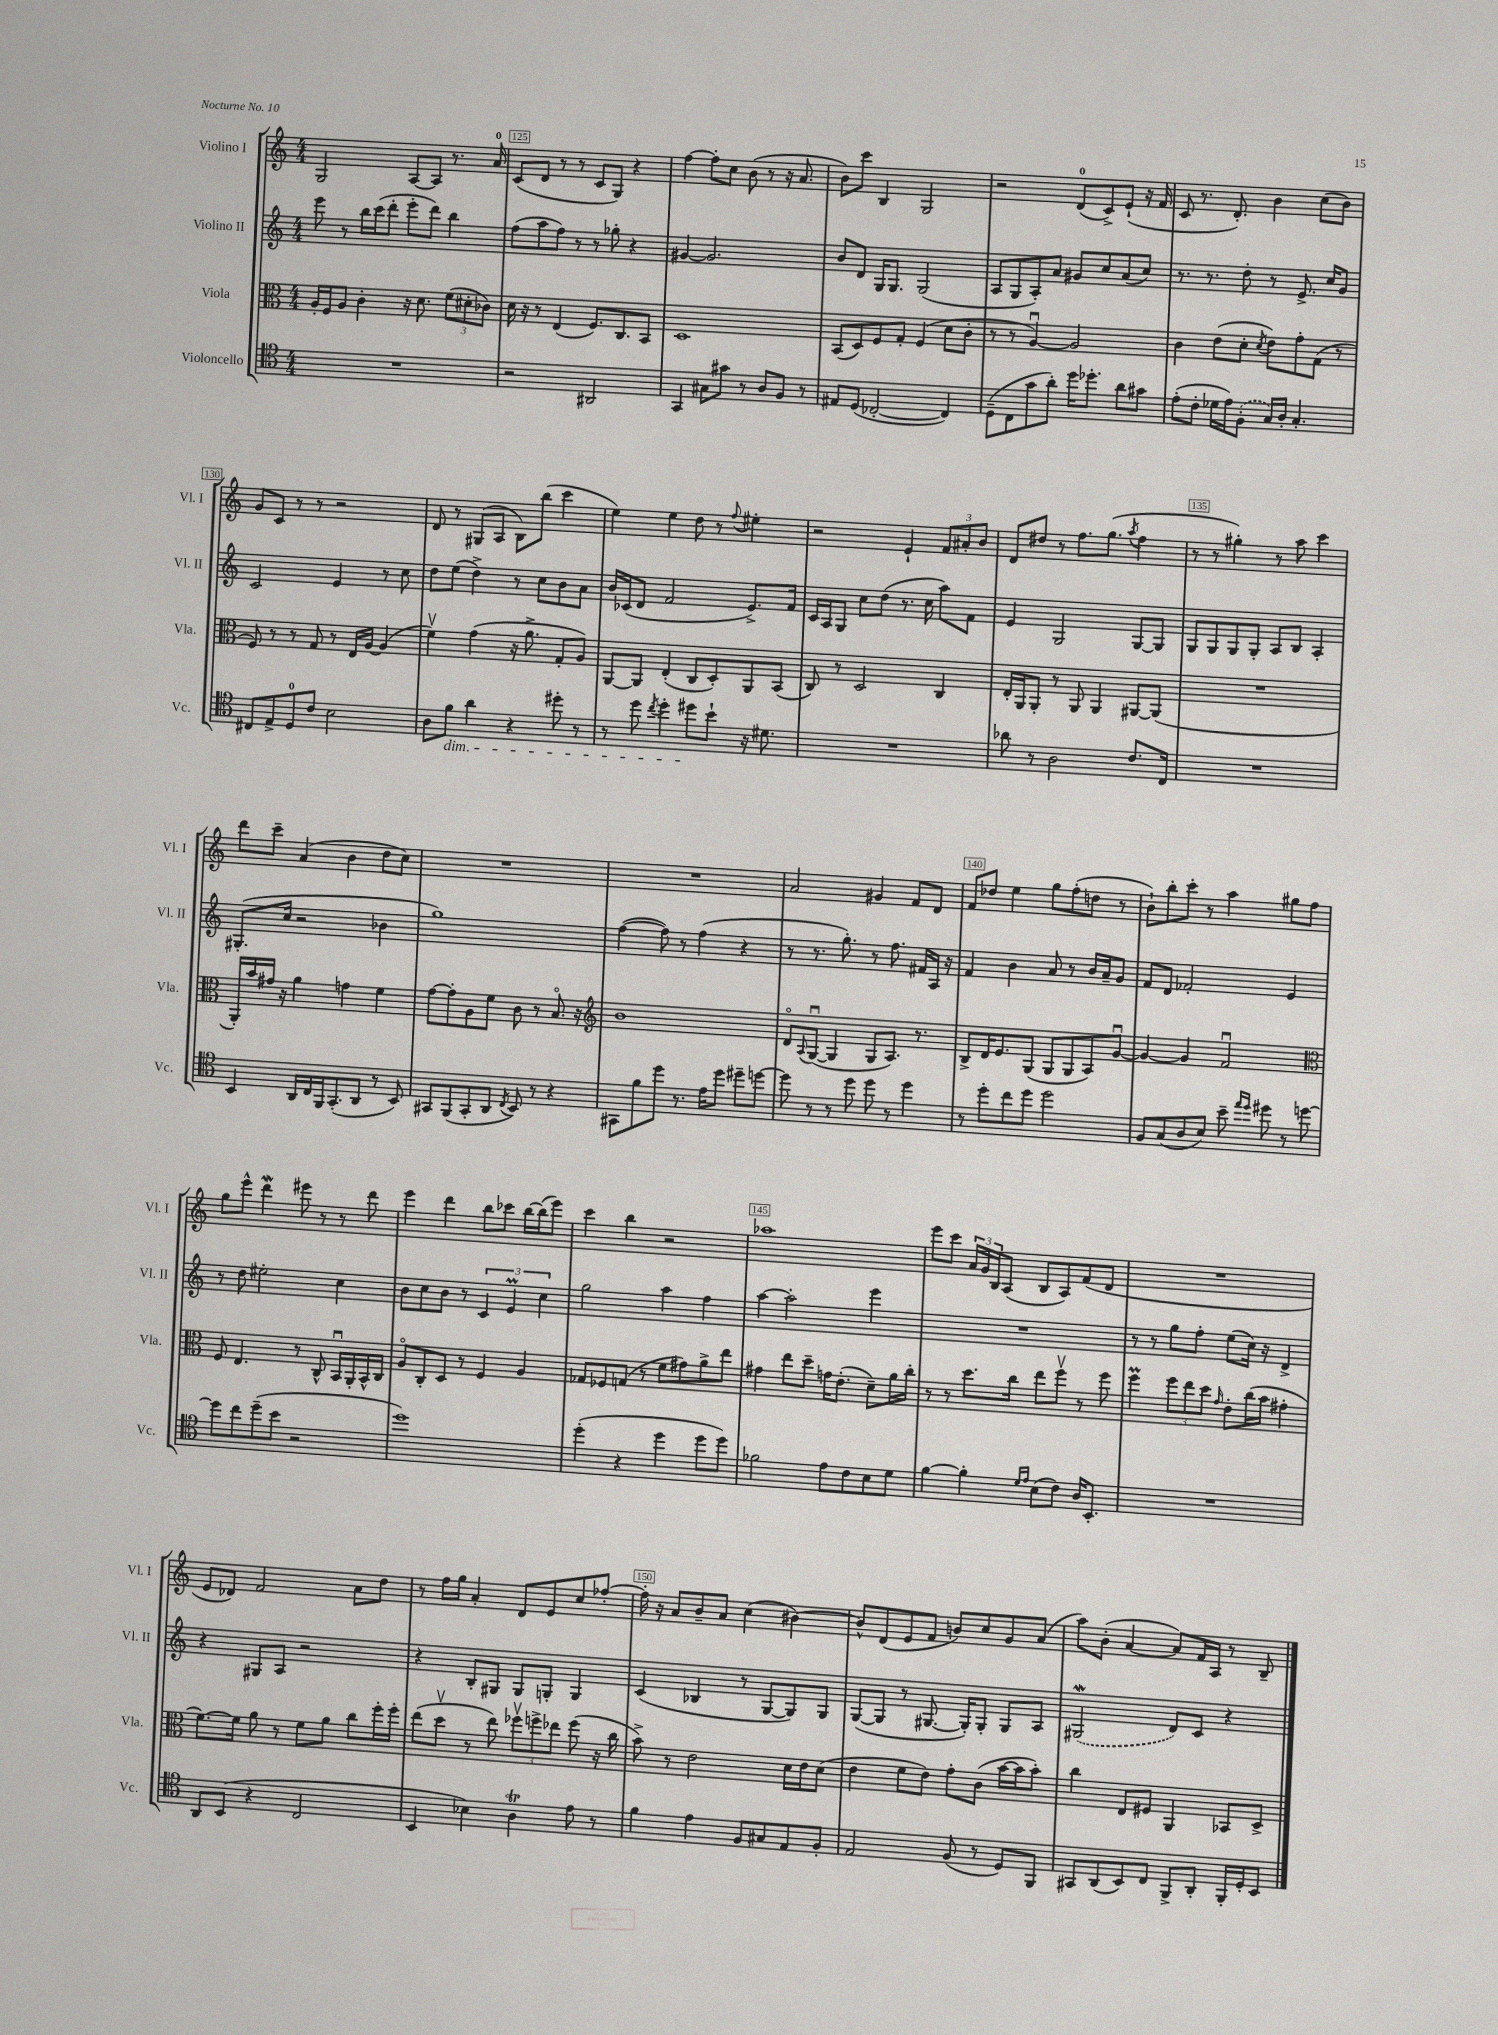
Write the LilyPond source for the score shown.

<<
\new StaffGroup <<
\new Staff = "s0" \with { instrumentName = "Violino I" shortInstrumentName = "Vl. I" } {
    \clef treble \key c \major \numericTimeSignature \time 4/4
    g2 a8~ a8 r8. a'16-0 |
    c'8( d'8 r8 r8 c'8 g8) r4 |
    f''4~ f''8-. c''8 b'8( r8 r16 a'8. |
    b'8) c'''8 b4 g2 |
    r2 d'8-0( c'8->) e'8-!( r16 f'16 |
    c'8 r8. d'8.-.) b'4 c''8( b'8) |
    g'8 c'8 r8 r8 r2 |
    d'8 r8 gis8( a8 b8) b''8( c'''4 |
    e''4) e''4 d''8 r8 \appoggiatura { f''8 } eis''4-. |
    r2 e'4-! \tuplet 3/2 { f'8 ais'8-. b'8 } |
    d'8 dis''8 r8 f''8. g''8.( \acciaccatura { a''8 } f''4 |
    r8 r8 gis''4-.) r8 a''8 c'''4 |
    d'''8 c'''8-- a'4( b'4 d''8 c''8) |
    R1 |
    R1 |
    a'2 gis'4 f'8 d'8 |
    f'8 des''8 e''4 g''8 f''8-.( d''8 r8 |
    b'8-!) b''8-. c'''8-. r8 a''4 gis''8 f''8 |
    g''8 e'''8-^ d'''4\mordent eis'''8 r8 r8 d'''8 |
    e'''4 d'''4 b''8 ces'''8 b''16~ b''16( e'''8) |
    c'''4 b''4 r2 |
    aes''1 |
    e'''8 c'''8 \tuplet 3/2 { a'16 g'16 b16 } a8( b8 a8) f'8( d'8 |
    R1 |
    e'8 des'8) f'2 a'8 d''8 |
    r8 f''16 g''16 a'4-. d'8 e'8 c''8 fes''8~-. |
    fes''16-. r16 a'8 b'8-- a'8 c''4( bis'4~) |
    bis'8-^ d'8( e'8 f'8 b'8) c''8 g'8 a'8( |
    a''8) b'8-.( a'4~ a'8) f'16 a16 r8 b8-- \bar "|." |
}
\new Staff = "s1" \with { instrumentName = "Violino II" shortInstrumentName = "Vl. II" } {
    \clef treble \key c \major \numericTimeSignature \time 4/4
    e'''8 r8 b''16 c'''16( d'''8-. e'''8-. d'''8) b''4 |
    f''8( a''8 f''8) r8 r8 ges''8-. r4 |
    gis'4~ gis'2. |
    b'8 d'8 g16 g8. g2( |
    a8 g8 a8-.) a'8 gis'8 c''8 a'8( c''8) |
    r8. r8. d''8-. r8 e'8.-> c''16 g'8 |
    c'2 e'4 r8 c''8 |
    d''8 e''8( d''4->) r8 c''8 b'8 a'8 |
    b'16 ces'16( d'8 f'2 e'8.->) f'16 |
    c'16 a16 g8 c''8 d''8( r8. c''16 a''8) f'8 |
    e'4 g2 g8~ g8 |
    g8 g8 g8 g8-. a8 b8 a4-. |
    gis8.-.( c''16 r2 bes'4 |
    g''1) |
    f''4~( f''8) r8 f''4( r4 |
    r8 r8. g''8.-.) r8 f''8. fis'16 a16 r16 |
    f'4 b'4 a'8 r8 b'16 a'16-- g'8 |
    f'8 d'8 fes'2-. e'4 |
    r8 d''8 eis''2-. c''4 |
    b'8 c''8 b'8 r8 \tuplet 3/2 { c'4 e'4\prall c''4 } |
    g''2 a''4 f''4 |
    a''4~ a''2-. e'''4 |
    R1 |
    r8 r8 g''8 f''8-. e''8( c''16) r16 d'4-> |
    r4 gis8 a8 r2 |
    r4 b8-. gis8 gis8 g8-. g4 |
    c'4( bes4 r8 g8~ g8) g8 |
    g8~( g8 r8 gis8.~ gis16-.) gis8-. gis8 a8 |
    \once \slurDashed gis2\mordent( d'8) c'8 r4 \bar "|." |
}
\new Staff = "s2" \with { instrumentName = "Viola" shortInstrumentName = "Vla." } {
    \clef alto \key c \major \numericTimeSignature \time 4/4
    a16-. f16 a8 c'4-. r16 d'8. \tuplet 3/2 { f'8( dis'8-. ces'8) } |
    d'16 r16 r8 e4( f8.) c8. b,8 |
    d1 |
    b,8( d8) f8 g8-. f4( d'8 c'8-. |
    r8 r8 a4~\downbow) a2 |
    c'4 e'8( d'8-. \acciaccatura { d'8 } e'8) g'8-. g8( r8 |
    f8) r8 r8 g8 r8 e16 a16~ a4( |
    f'4\upbow) g'4( r16 a'8.-> g8-. a8) |
    a,8~ a,8 e4-.( c8 d8-.) a,8 b,8( |
    c8) r8 d2 c4 |
    e16-. a,16 a,8-. r8 a,8 a,4 ais,8~ ais,8( |
    R1 |
    a,16-.) b'16 gis'16 r16 a'4 g'4 f'4 |
    g'8~ g'8-. a8 f'8 c'8 r8 b8.\flageolet r16 |
    \clef treble b'1 |
    d'8\flageolet \appoggiatura { a8 } g8~\downbow( g4 g8 a8.) r8. |
    b8-> d'16 e'8. g8( g8 g8 a8) g'8~\downbow |
    g'4~ g'4 f'2\downbow |
    \clef alto f8 e4. r8 c8-^ b,16\downbow a,16-. b,16-^ c16 |
    a8\flageolet c8-. d8 r8 f4 a4 |
    ges8 fes8 g8( r8 f'8 gis'8) a'8-> e''8 |
    gis'4 e''8 d''8-- g'16 e'8.-.( d'8--) a'16 c''16-. |
    r8 r8 d''8. c''16 e''8 f''8\upbow r8 f''8 |
    f''4\prall \tuplet 3/2 { f''8 e''8 d''8 } \grace { g'16 } e'8-. c''16( b'16 gis'4-. |
    f'8.~) f'16 a'8 r8 f'8 a'8 c''8 f''16-. f''16-. |
    e''8( d''8\upbow r8 e''8) \tuplet 3/2 { fes''8\upbow f''8-> ees''8 } f''8( r16 c''16 |
    b'8->) r8 e'2 d'16 e'16 d'8( |
    e'4 f'8 e'8) g'8-. c'8( b'16~ b'16 b'8-.) |
    c''4 e8 fis8 a,4 bes,8 d8-> \bar "|." |
}
\new Staff = "s3" \with { instrumentName = "Violoncello" shortInstrumentName = "Vc." } {
    \clef tenor \key c \major \numericTimeSignature \time 4/4
    R1 |
    r2 ais,2 |
    g,4 gis8 gis'8 r8 a8 f8 r8 |
    eis8 d8( ces2~-. ces4) |
    d8--( c8 g'8 a'8-.) d''16 des''8.-. a'8 gis'8 |
    e'8-.( c'8-. des'16 e'16) \once \slurDashed f8-.( g16) a16-. g4.-. |
    cis8 e8-> d8-0 c'8 b2 |
    a8 f'8\dim a'4 r4 dis''8-. r8 |
    r8 d''8 \acciaccatura { c''8 } d''4-. dis''8\! b'8-! r16 dis'8. |
    R1 |
    aes'8 r8 a2 c'8. c16 |
    R1 |
    b,4 a,16 c16 f,16 g,8.-.( a,8 r8 b,8) |
    gis,8 f,8( gis,8-. a,8 \acciaccatura { c8 } b,8) r8 r4 |
    gis,8 f'8 d''8 r8. e'16 d''8 dis''8-- d''8~ |
    d''8 r8 r8 d''8 d''8 r8 d''4 |
    r8 d''8-. c''8 d''8 d''2 |
    f8 g8( a8 b8) b'8-- \grace { e''16 d''16 } dis''8 r8 d''8~ |
    d''8 c''8 d''8--( b'8 r2 |
    d''1) |
    d''4-.( r4 d''4 d''8 d''8) |
    fes'2 e'8 c'8 b8 d'8 |
    f'4~ f'4-. \grace { d'16 e'16 } b8( c'8) a16 b,8.-. |
    R1 |
    a,8 b,8( r4 c2 |
    b,4 bes4) a4\trill e'8 r8 |
    f'4 e'4 f8 gis8 e8 f8-. |
    e2 f8( r8 d8) f,8 |
    gis,8 a,8( b,8) c8 f,8-> a,8-. f,16-. d16-. b,8 \bar "|." |
}
>>
>>
\layout { \context { \Score currentBarNumber = #124 \override BarNumber.break-visibility = ##(#f #t #t) barNumberVisibility = #(every-nth-bar-number-visible 5) \override BarNumber.stencil = #(make-stencil-boxer 0.1 0.3 ly:text-interface::print) } }
